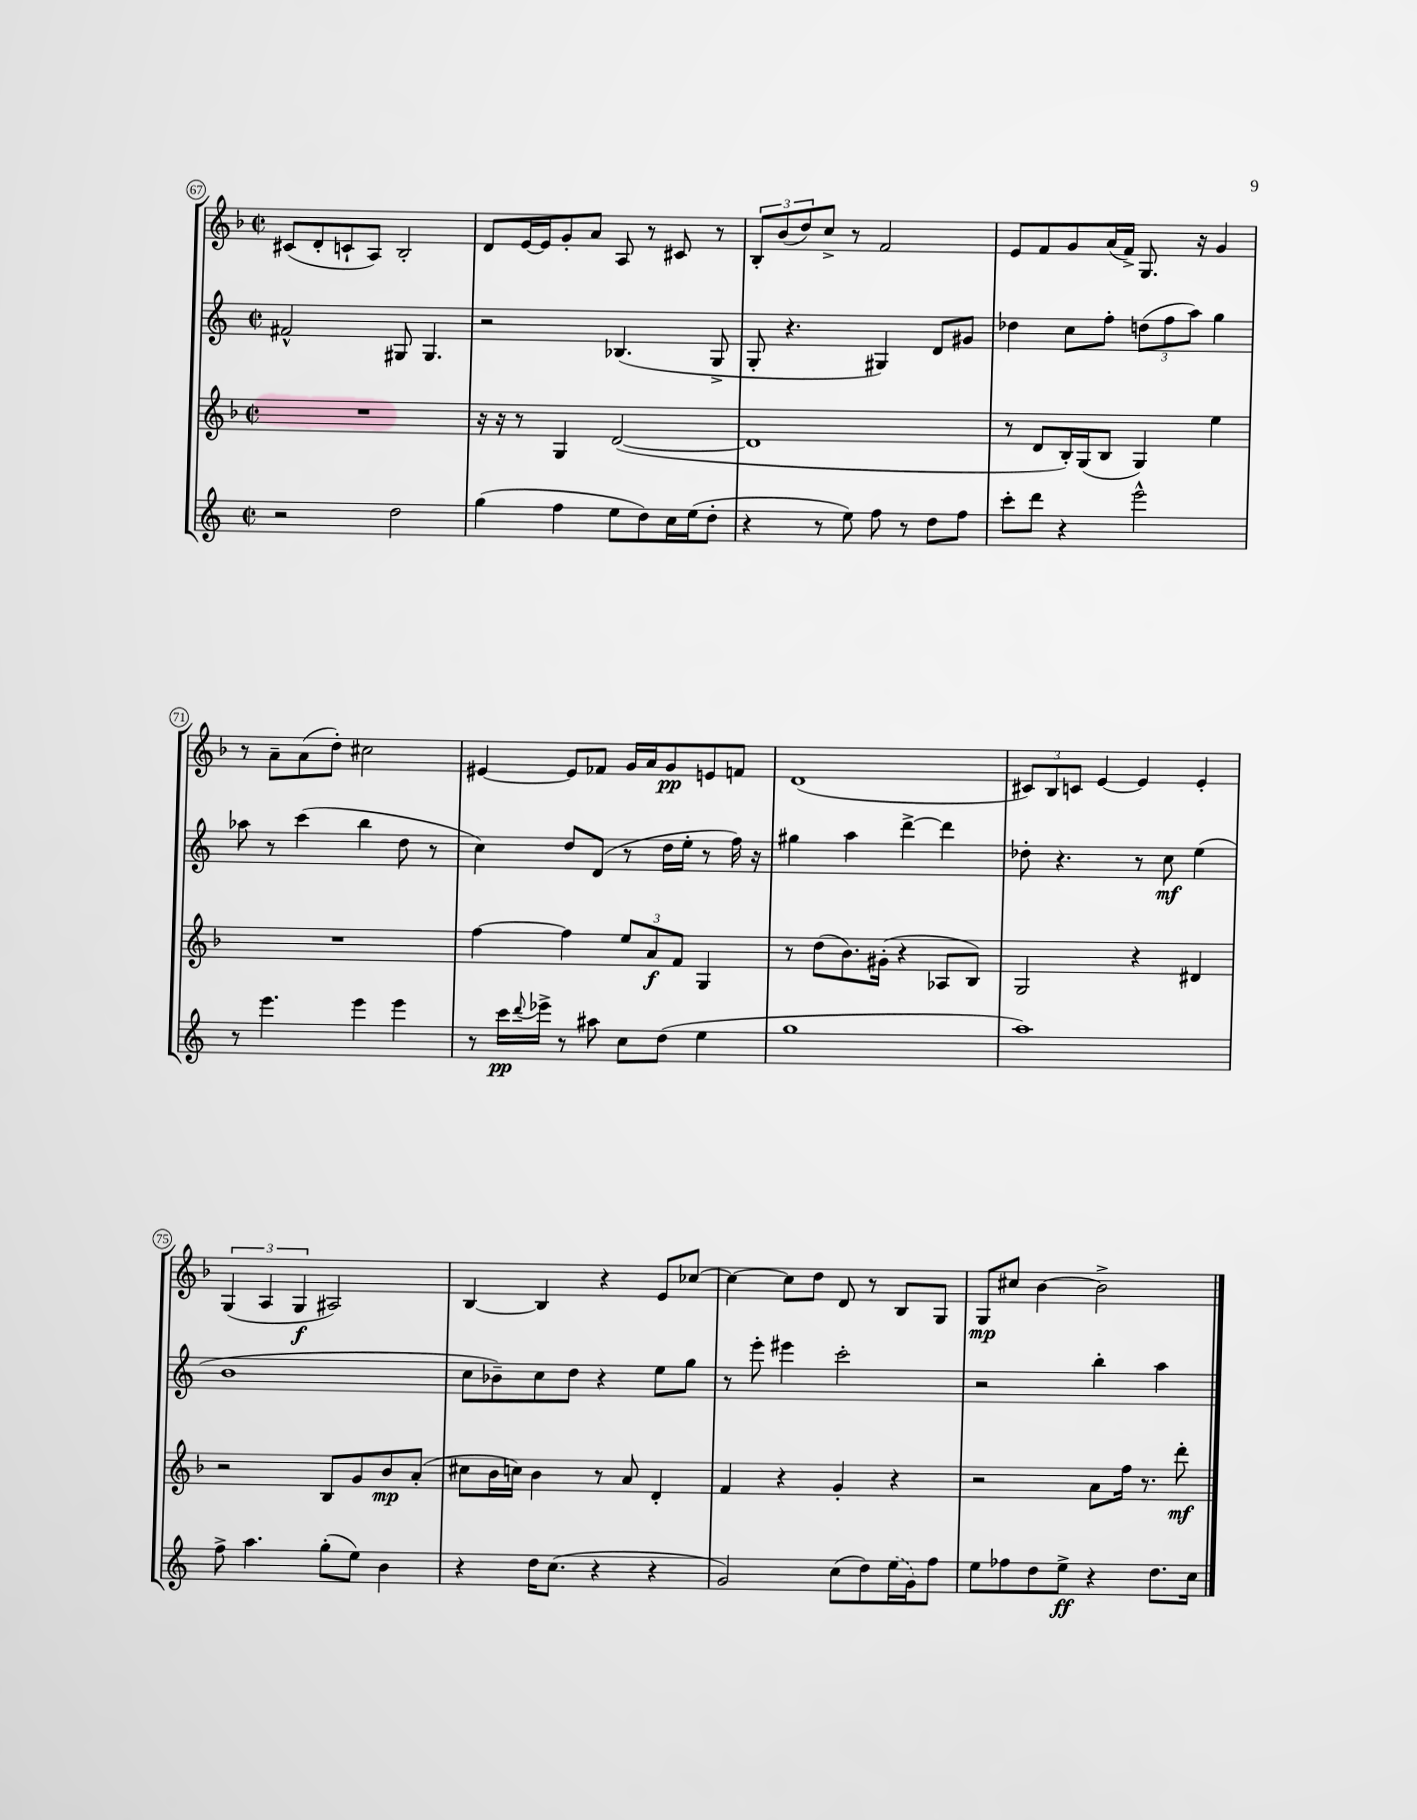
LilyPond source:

<<
\new StaffGroup <<
\new Staff = "s0" {
    \clef treble \key f \major \defaultTimeSignature \time 2/2
    cis'8( d'8-. c'8-! a8) bes2-. |
    d'8 e'16~ e'16 g'8-. a'8 a8 r8 cis'8 r8 |
    \tuplet 3/2 { bes8-. bes'8( d''8) } c''8-> r8 f'2 |
    e'8 f'8 g'8 a'16( f'16->) g8. r16 g'4 |
    r8 a'8-- a'8( d''8-.) cis''2 |
    eis'4~ eis'8 fes'8 g'16 a'16 g'8\pp e'8 f'8 |
    d'1( |
    \tuplet 3/2 { cis'8) bes8 c'8 } e'4~ e'4 e'4-. |
    \tuplet 3/2 { g4( a4 g4\f } ais2) |
    bes4~ bes4 r4 e'8 ces''8~ |
    ces''4~ ces''8 d''8 d'8 r8 bes8 g8 |
    g8\mp cis''8 bes'4~ bes'2-> \bar "|." |
}
\new Staff = "s1" {
    \clef treble \key c \major \defaultTimeSignature \time 2/2
    fis'2-^ gis8 gis4. |
    r2 bes4.( g8-> |
    g8-. r4. gis4) d'8 gis'8 |
    des''4 c''8 f''8-. \tuplet 3/2 { d''8( f''8 a''8) } g''4 |
    aes''8 r8 c'''4( b''4 d''8 r8 |
    c''4) d''8 d'8( r8 d''16 e''16-. r8 f''16) r16 |
    gis''4 a''4 d'''4~-> d'''4 |
    des''8-. r4. r8 c''8\mf e''4( |
    b'1 |
    c''8 bes'8--) c''8 d''8 r4 e''8 g''8 |
    r8 e'''8-. eis'''4 c'''2-. |
    r2 b''4-. a''4 \bar "|." |
}
\new Staff = "s2" {
    \clef treble \key f \major \defaultTimeSignature \time 2/2
    R1 |
    r16 r16 r8 g4 d'2~( |
    d'1 |
    r8 d'8 bes16-.) g16( bes8 g4) e''4 |
    R1 |
    f''4~ f''4 \tuplet 3/2 { e''8 a'8\f f'8 } g4 |
    r8 d''8( bes'8.) gis'16-.( r4 aes8 bes8) |
    g2 r4 dis'4 |
    r2 bes8 g'8 bes'8\mp a'8-.( |
    cis''8 bes'16 c''16) bes'4 r8 a'8 d'4-. |
    f'4 r4 g'4-. r4 |
    r2 a'8 f''16 r8. d'''8-.\mf \bar "|." |
}
\new Staff = "s3" {
    \clef treble \key c \major \defaultTimeSignature \time 2/2
    r2 d''2 |
    g''4( f''4 e''8 d''8) c''16 e''16( d''8-. |
    r4 r8 e''8) f''8 r8 d''8 f''8 |
    c'''8-. d'''8 r4 e'''2-^ |
    r8 e'''4. e'''4 e'''4 |
    r8 c'''16\pp \appoggiatura { d'''8 } ees'''16-> r8 ais''8 c''8 d''8( e''4 |
    g''1 |
    a''1) |
    f''8-> a''4. g''8-.( e''8) b'4 |
    r4 d''16 c''8.( r4 r4 |
    g'2) c''8( d''8) \once \slurDashed e''16( g'16) f''8 |
    e''8 fes''8 d''8 e''8->\ff r4 d''8. c''16 \bar "|." |
}
>>
>>
\layout { \context { \Score currentBarNumber = #67 \override BarNumber.stencil = #(make-stencil-circler 0.1 0.3 ly:text-interface::print) } }
